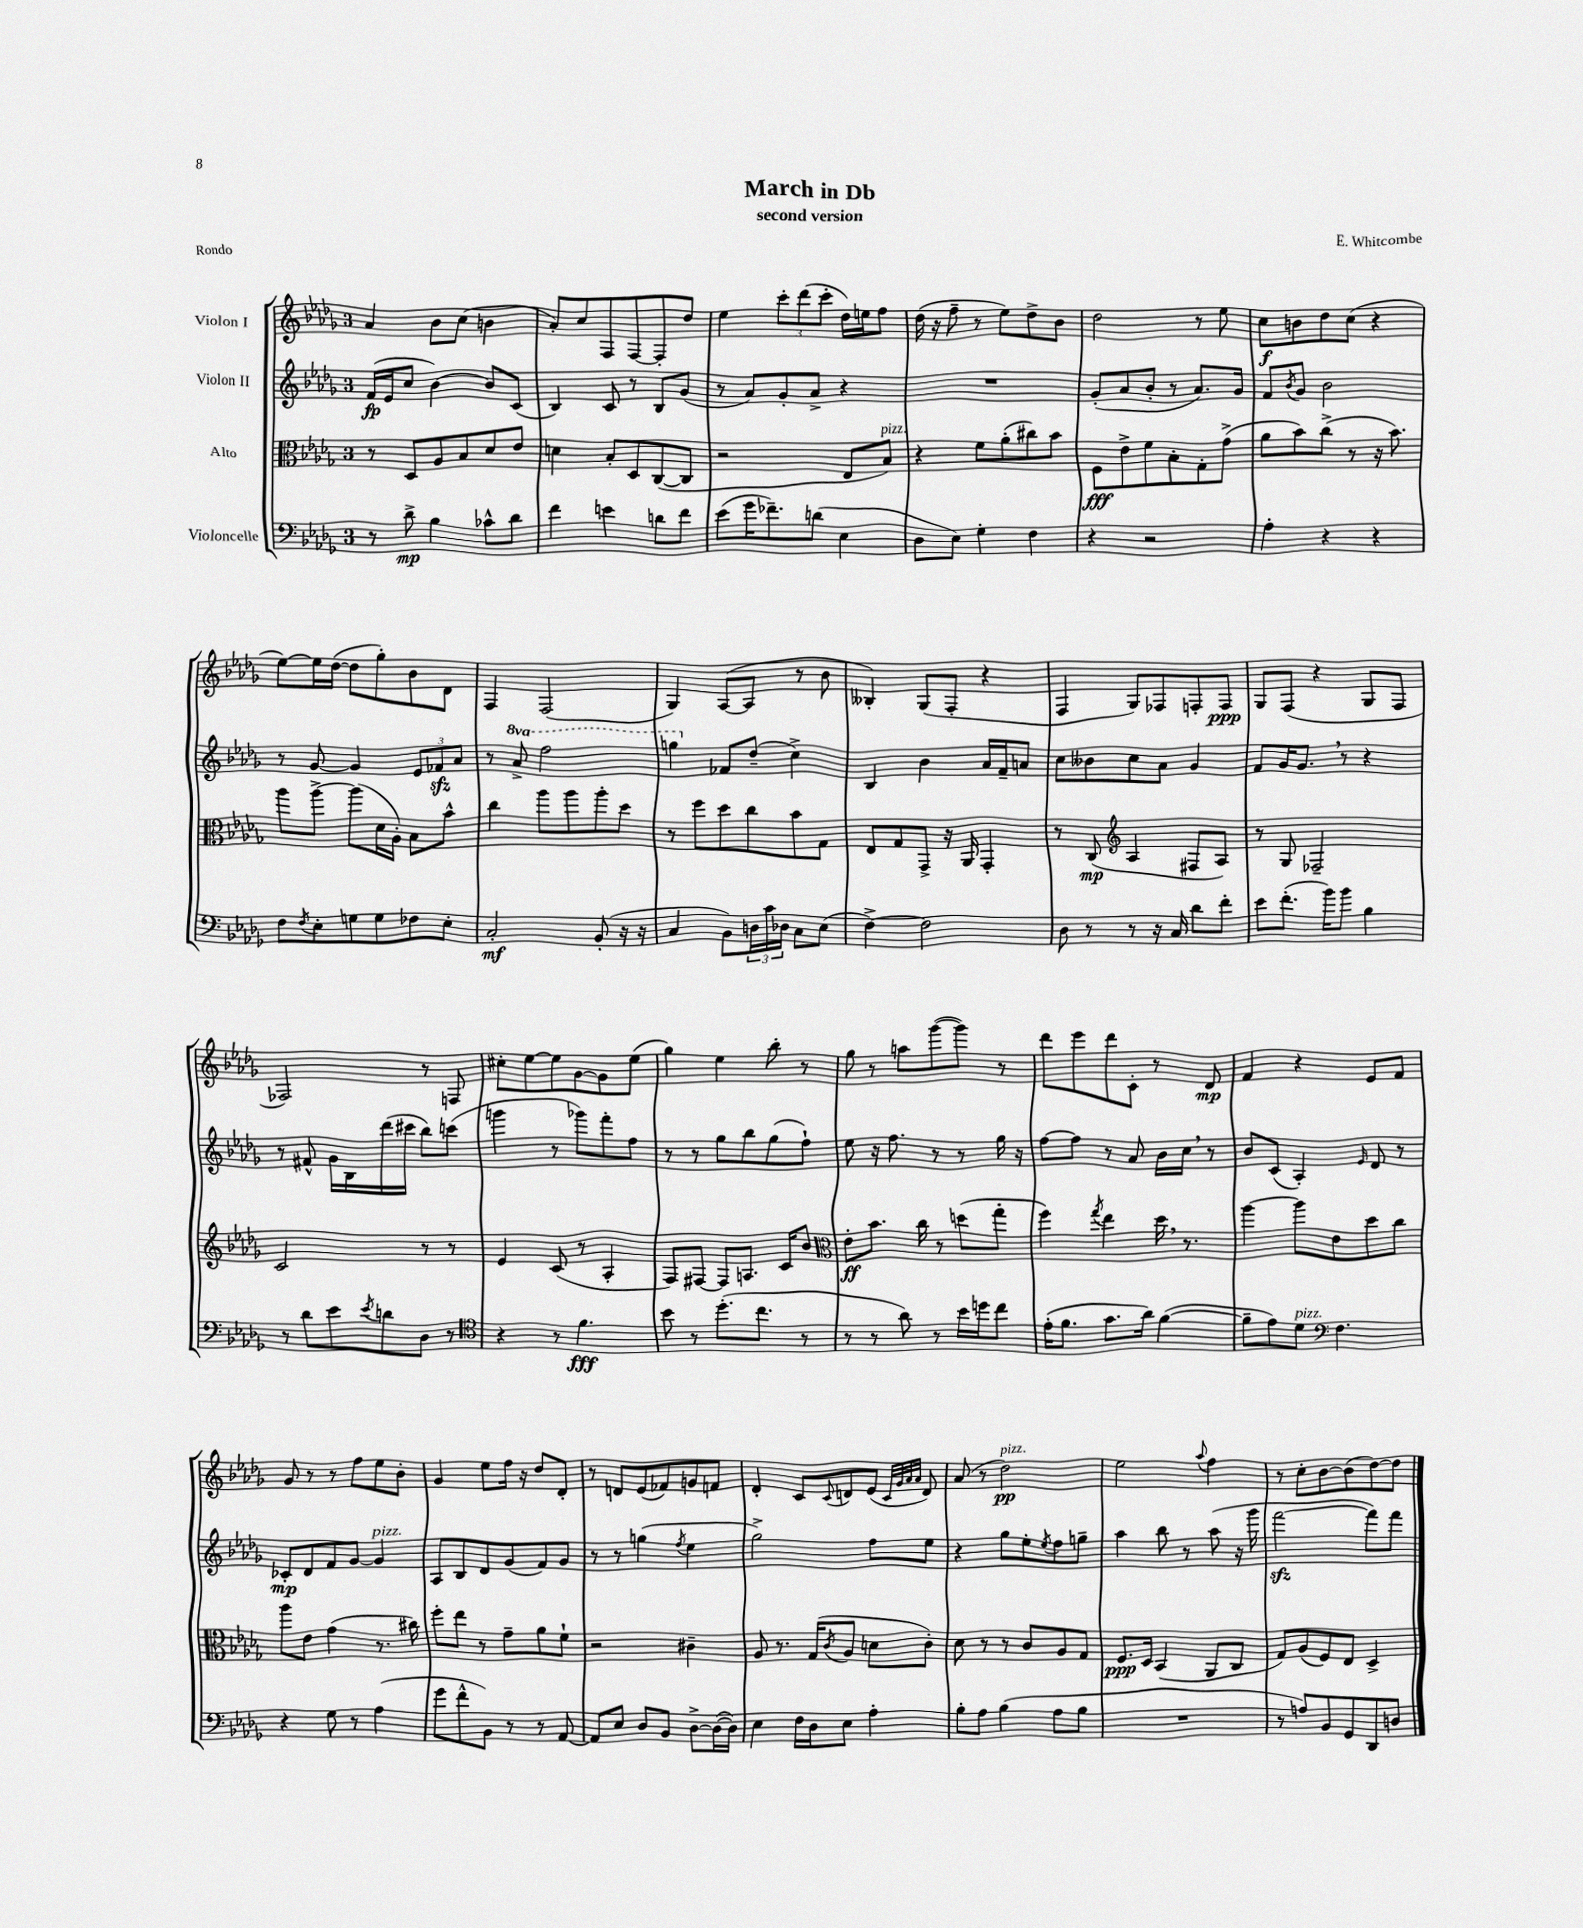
\header { title = "March in Db" composer = "E. Whitcombe" subtitle = "second version" piece = "Rondo" }
<<
\new StaffGroup <<
\new Staff = "s0" \with { instrumentName = "Violon I" } {
    \clef treble \key des \major \once \override Staff.TimeSignature.style = #'single-digit \time 3/4
    aes'4 bes'8 c''8( b'4 |
    aes'8-.) c''8 f8 f8~ f8-. des''8 |
    ees''4 \tuplet 3/2 { c'''8-. des'''8( c'''8-. } des''16) e''16 f''8 |
    des''16( r16 f''8-- r8 ees''8) des''8-> bes'8 |
    des''2 r8 ees''8 |
    c''8\f b'8 des''8 c''8( r4 |
    ees''8~) ees''16 des''16~( des''8 ges''8-.) bes'8 des'8 |
    f4 f2( |
    ges4) aes8~( aes8 r8 bes'8 |
    beses4-.) ges8( f8-. r4 |
    f4 ges8) fes8 f8-. f8\ppp |
    ges8 f8( r4 ges8 f8 |
    fes2) r8 f8 |
    cis''8-. ees''8~ ees''8 ges'8~ ges'8 ees''8( |
    ges''4) ees''4 bes''8-. r8 |
    ges''8 r8 a''8 ges'''8~( ges'''8) r8 |
    des'''8 ees'''8 des'''8 c'8-. r8 des'8\mp |
    f'4 r4 ees'8 f'8 |
    ges'8 r8 r8 f''8 ees''8 bes'8-. |
    ges'4 ees''8 f''16 r16 des''8 des'8-. |
    r8 d'8 ees'8( fes'8) g'8 f'8 |
    des'4-. c'8 \appoggiatura { c'8 } d'8 ees'8( \grace { c'32 ges'32 aes'32 aes'32 } d'8) |
    aes'8( r8 des''2\pp^\markup { \italic "pizz." }) |
    ees''2 \appoggiatura { aes''8 } f''4 |
    r8 c''8-. bes'8~ bes'8( des''8~) des''8 \bar "|." |
}
\new Staff = "s1" \with { instrumentName = "Violon II" } {
    \clef treble \key des \major \once \override Staff.TimeSignature.style = #'single-digit \time 3/4 \set Staff.ottavationMarkups = #ottavation-simple-ordinals
    f'16\fp( ees'16 c''8 bes'4~) bes'8 c'8( |
    bes4) c'8 r8 bes8 ges'8( |
    r8 aes'8) ges'8-. aes'8-> r4 |
    R2. |
    ges'8-.( aes'8 bes'8-. r8 aes'8.) ges'16 |
    f'8 \acciaccatura { bes'8 } ges'8 bes'2 |
    r8 ges'8~ ges'4 \tuplet 3/2 { ees'8 fes'8\sfz aes'8 } |
    r8 \ottava #1 aes''8-> f'''2 |
    g'''4 \ottava #0 fes'8 des''8--( c''4->) |
    bes4 bes'4 aes'16 f'16-- a'8 |
    c''8 beses'8 c''8 aes'8 ges'4 |
    f'8 ges'16 ges'8. \breathe r8 r4 |
    r8 fis'8-^ ges'16 bes16 des'''16( cis'''16 bes''8) c'''8( |
    g'''4 r8 ges'''8) f'''8-. f''8 |
    r8 r8 ges''8 bes''8 ges''8( f''8-!) |
    ees''8 r16 f''8. r8 r8 ges''16 r16 |
    f''8~ f''8 r8 aes'8 bes'16 c''16 \breathe r8 |
    bes'8 c'8( aes4-.) \grace { ees'16 } des'8 r8 |
    ces'8-.\mp des'8 f'8 ges'8~ ges'4^\markup { \italic "pizz." } |
    aes8 bes8 des'8 ges'8( f'8) ges'8 |
    r8 r8 g''4( \acciaccatura { f''8 } ees''4 |
    ges''2->) f''8 ees''8 |
    r4 ges''8 ees''8-. \acciaccatura { ees''8 } f''8 g''8-- |
    aes''4 bes''8 r8 aes''8( r16 ges'''16 |
    f'''2~\sfz f'''8) f'''8 \bar "|." |
}
\new Staff = "s2" \with { instrumentName = "Alto" } {
    \clef alto \key des \major \once \override Staff.TimeSignature.style = #'single-digit \time 3/4
    r8 des8 aes8 bes8 des'8 ees'8 |
    d'4 bes8-. des8 c8~( c8 |
    r2 ees8 bes8^\markup { \italic "pizz." }) |
    r4 f'8 aes'8-.( cis''8) bes'8 |
    f8\fff ees'8-> f'8 bes8-. ges8-. ges'8->( |
    aes'8 bes'8) c''8->( r8 r16 bes'8.) |
    aes''8 aes''8~-> aes''8( des'16 aes16-.) bes8 bes'8-^ |
    c''4 aes''8 aes''8 aes''8-. des''8 |
    r8 f''8 des''8 c''8 bes'8 ges8 |
    ees8 ges8 ges,8-> r16 aes,16 ges,4-. |
    r8 c8\mp( \clef treble aes4 fis8 aes8) |
    r8 ges8 fes2-- |
    c'2 r8 r8 |
    ees'4 c'8( r8 aes4-. |
    f8) fis8~ fis8 a8. c'16 bes'8 |
    \clef alto ees'8-.\ff bes'8. c''16 r8 d''8( ges''8-. |
    f''4) \acciaccatura { ges''8 } ees''4 des''16 \breathe r8. |
    aes''4~ aes''8 ees'8 des''8 c''8 |
    aes''8 ees'8 ges'4( r8. cis''16) |
    f''8-. ees''8 r8 ges'8-- aes'8 f'8-! |
    r2 cis'4-- |
    aes8 r8. ges16( \acciaccatura { c'8 } aes8 d'8 c'8-.) |
    des'8 r8 r8 c'8 aes8 ges8 |
    f8.\ppp des16 bes,4( aes,8 c8 |
    ges8) aes8( f8) ees8 des4-> \bar "|." |
}
\new Staff = "s3" \with { instrumentName = "Violoncelle" } {
    \clef bass \key des \major \once \override Staff.TimeSignature.style = #'single-digit \time 3/4
    r8 des'8->\mp bes4 ces'8-^ des'8 |
    f'4 e'4 d'8 f'8 |
    ees'8( ges'16 fes'8.--) d'8( ees4 |
    des8 ees8) ges4-. f4 |
    r4 r2 |
    aes4-. r4 r4 |
    f8 \acciaccatura { f8 } ees8-. g8 g8 fes8 ees8-. |
    c2-.\mf bes,8-.( r16 r16 |
    c4 bes,8) \tuplet 3/2 { d16 c'16 des16 } c8 ees8( |
    f4~->) f2 |
    des8 r8 r8 r16 c16 des'8 f'8-. |
    ees'8 f'8.-.( bes'16) bes'8 bes4 |
    r8 des'8 ees'8 \acciaccatura { ees'8 } d'8 des8 r8 |
    \clef tenor r4 r8 f'4.\fff |
    bes'8 r8 des''8.-.( c''8. r8 |
    r8 r8 aes'8) r8 bes'16 d''16 c''8 |
    ees'16-.( f'8. ges'8. aes'16) f'4~( |
    f'8-- ees'8) des'8^\markup { \italic "pizz." } \clef bass f4. |
    r4 ges8 r8 aes4( |
    ges'8 f'8-^ bes,8) r8 r8 aes,8~ |
    aes,8 ees8 des8 bes,8 des8~-> des16~( des16) |
    ees4 f16 des16 ees8 aes4-. |
    bes8-. aes8 bes4( aes8 bes8 |
    R2. |
    r8 a8) bes,8 ges,8 des,8 d8 \bar "|." |
}
>>
>>
\layout { \context { \Score \remove "Bar_number_engraver" } }
